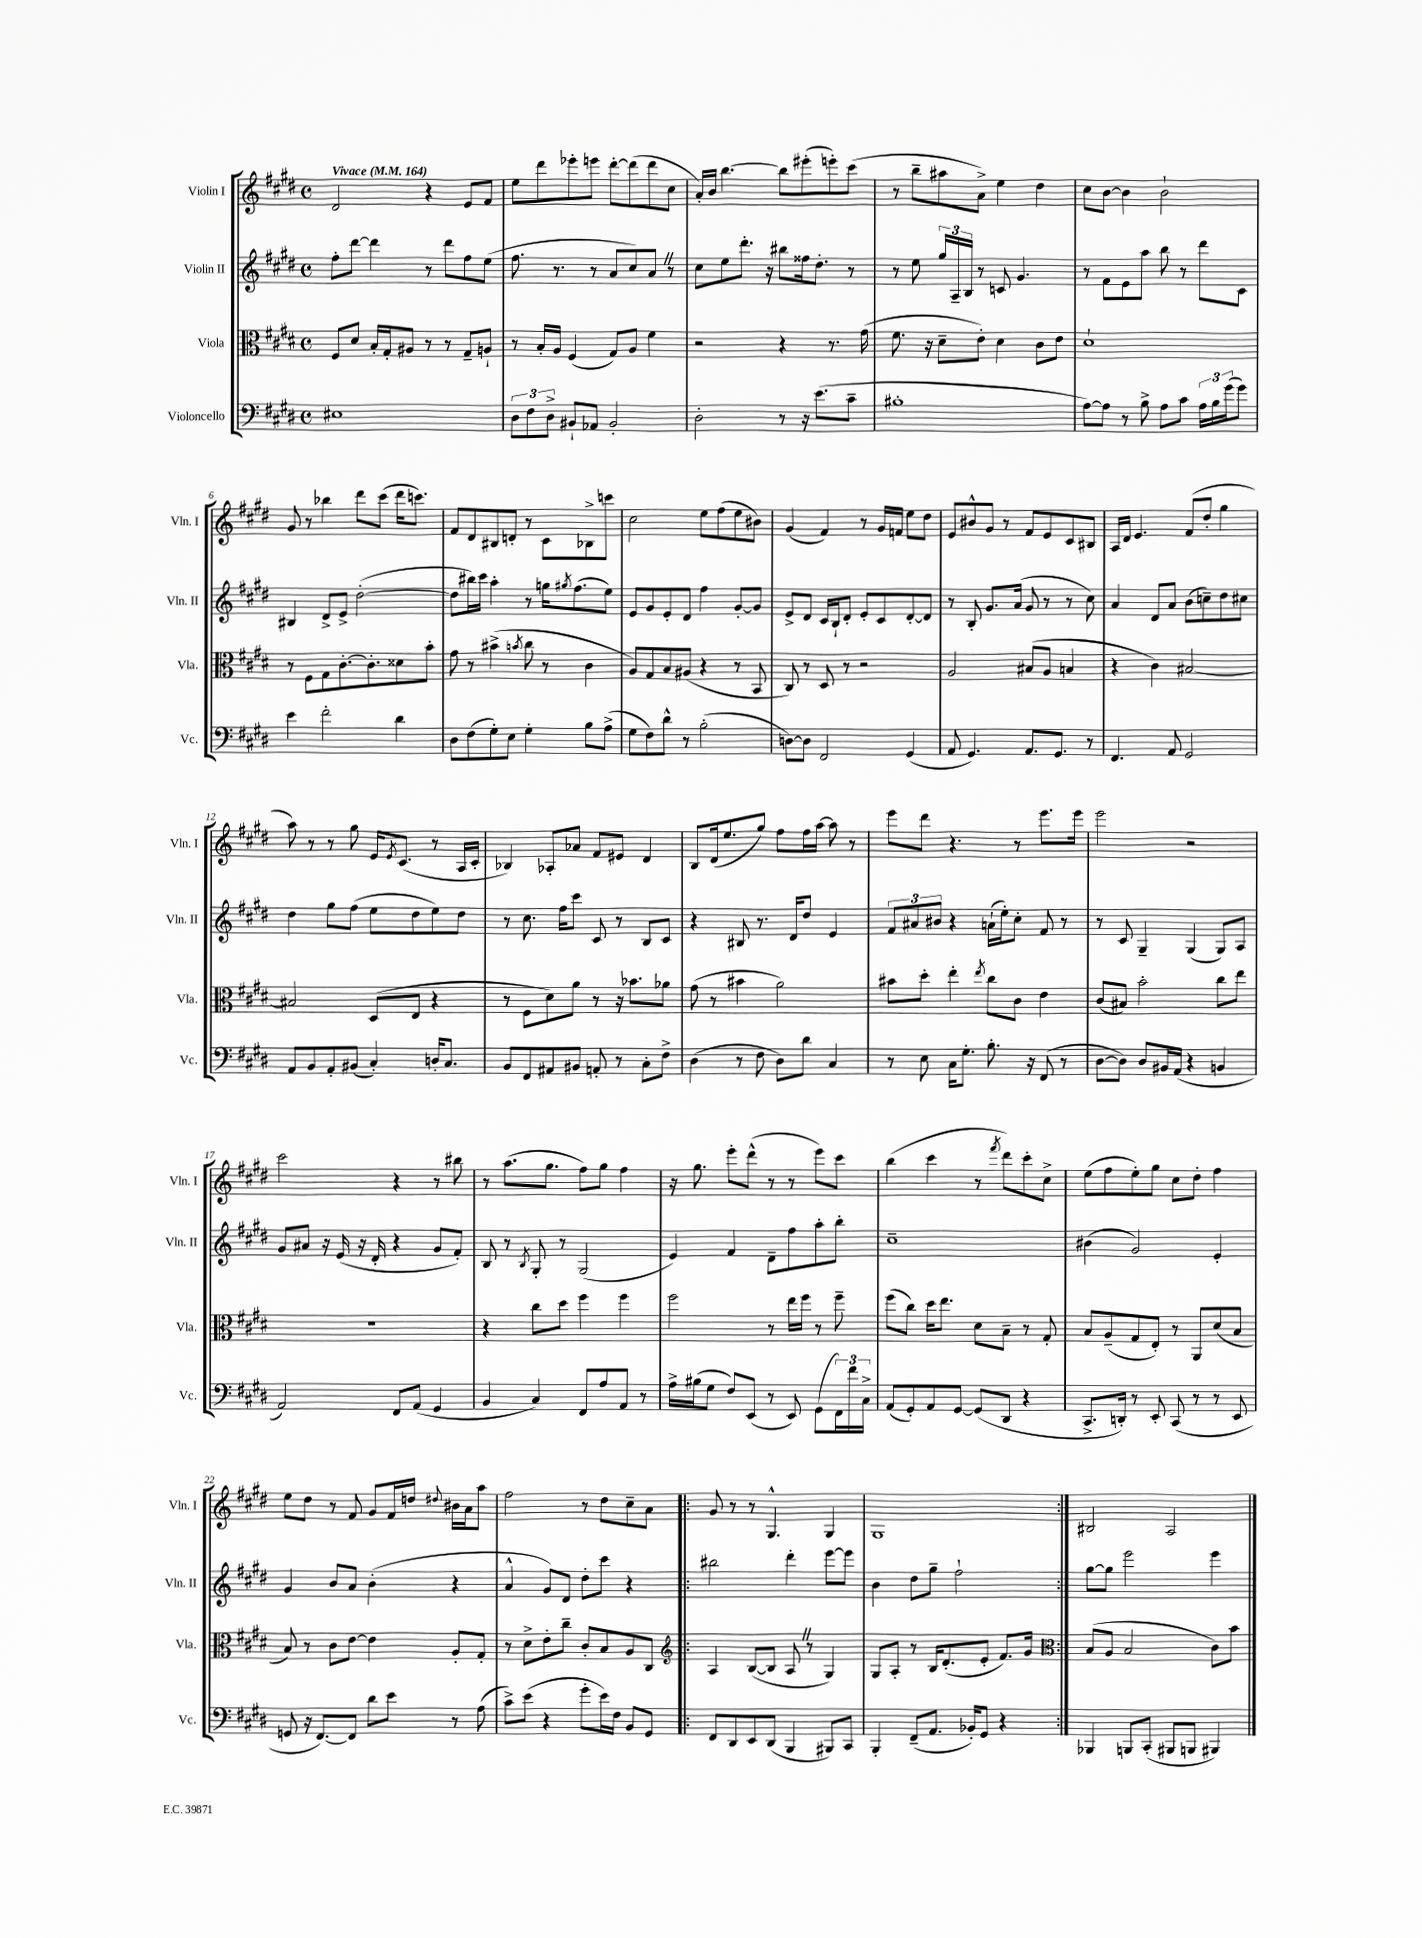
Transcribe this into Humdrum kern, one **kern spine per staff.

**kern	**kern	**kern	**kern
*staff4	*staff3	*staff2	*staff1
*clefF4	*clefC3	*clefG2	*clefG2
*k[f#c#g#d#]	*k[f#c#g#d#]	*k[f#c#g#d#]	*k[f#c#g#d#]
*M4/4	*M4/4	*M4/4	*M4/4
*met(c)	*met(c)	*met(c)	*met(c)
*MM164	*MM164	*MM164	*MM164
1E#	8F#/L	8ff#'\L	2d#/
.	8d#/J	[8ddd#\J	.
.	16B'/LL	4ddd#\]	.
.	16G#'/J	.	.
.	8A#/J	.	.
.	8r	8r	4r
.	8r	8ddd#\L	.
.	8G#~/L	8ff#\	8e/L
.	8A`/J	(8ee\J	8f#/J
=	=	=	=
12D#\L	8r	8.ff#\	8ee\L
12F#\	.	.	.
.	16B'/LL	.	8ddd#\
12D#^\J	.	.	.
.	16A/JJ	8.r	.
8BB#`/L	(4F#/	.	8eee-'\
8AA-/J	.	8r	8eee\J
2BB#'/	8G#/L)	8a/L	[8ddd#'\L
.	8A/J	8cc#/)	(8ddd#\]
.	4f#\	8a/J	8ddd#\
.	.	8r	8cc#\J
=	=	=	=
2D#'\	2r	8cc#\L	16a'/LL)
.	.	.	16b/JJ
.	.	8ee\	[4.bb\
.	.	8.ddd#'\J	.
.	.	16r	.
8r	4r	8bb#\L	8bb\]L
16r	.	16ff##\k	(8eee#'\
(8.e\L	.	8.dd#'\J	.
.	8.r	.	8eee'\)
8c#~\J	.	8r	(8ccc#\J
.	(16g#\	.	.
=	=	=	=
1B#'	8.f#\	8r	8r
.	.	8ee\	8bb~\L
.	16r	.	.
.	8d#~\L	24gg#/LL	8aa#\
.	.	24A~/	.
.	.	24B/JJ	.
.	8e'\J)	8r	8a^\J)
.	4d#\	8c/	4ee\
.	.	4.g#/	.
.	8c#\L	.	4dd#\
.	8e\J	.	.
=	=	=	=
[8A\L)	1d#`	8r	8cc#\L
8A\]J	.	8f#\L	[8b\J
8r	.	8e\	4b\]
8B^\	.	8aa\J	.
8A\L	.	8bb\	2b`\
8c#\J	.	8r	.
24A\LL	.	8ddd#\L	.
24B\	.	.	.
(24g#\J	.	.	.
8g#\J)	.	8c#\J	.
=	=	=	=
4e\	8r	4B#/	8g#/
.	8F#\L	.	8r
2f#'\	8G#\	8d#^/L	4bb-\
.	[8.c#'\	8e^/J	.
.	.	([2dd#'\	8ddd#\L
.	8.c#'\]	.	.
.	.	.	(8ccc#\J
4d#\	8d##\	.	16ddd#\LK
.	.	.	8.ccc\J)
.	8b'\J	.	.
=	=	=	=
8D#\L	8g#\	8dd#\]L	8f#/L
(8F#\	8r	16bb#\L)	8d#/
.	.	16ccc#\JJ	.
8G#'\)	(4b#^\	4aa'\	8B#/
8E\J	.	.	8d'/J
.	8qb/	.	.
4G#'\	8cc#\	8r	8r
.	8r	16gg\LK	8c#\L
.	.	8qgg#/	.
.	.	(8.ff#\	.
8B\L	4c#\	.	8B-^\
(8A^\J	.	8ee\J)	8ccc\J
=	=	=	=
8G#\L	8A/L)	8e/L	2cc#\
8F#\)	8G#/	8g#/	.
8d#^^\J	8B/	8e'/	.
8r	(8A#/J	8d#/J	.
(2B'\	4r	4ff#\	8ee\L
.	.	.	(8ff#\
.	8r	[8g#'/L	8ee\
.	8BB/	8g#/]J	8b#\J)
=	=	=	=
[8D\L)	8C#/)	8e^/L	(4g#/
8D\]J	8r	8d#/J	.
2FF#/	8D#/	16c#/LL	4f#/)
.	.	16B`/J	.
.	8r	8d#'/J	.
.	2r	8e'/L	8r
.	.	8c#/	16g#/LL
.	.	.	16f/JJ
(4GG#/	.	[8d#'/	8ee\L
.	.	8d#/]J	8dd#\J
=	=	=	=
8AA/	2A/	8r	8e/L
4.GG#/)	.	8B'/	8b#^^/
.	.	8.g#/L	8g#/J
.	.	.	8r
.	.	(16a/Jk	.
8.AA/L	(8B#/L	8g#/	8f#/L
.	8A/J	8r	8e/
8.GG#/J	.	.	.
.	4B/	8r	8c#/
8r	.	8cc#\)	8B#/J
=	=	=	=
4.FF#/	4r	4a/	16A/LL
.	.	.	16d#/JJ
.	.	.	4.e/
.	4c#\)	8d#/L	.
8AA/	.	8a/J	.
2GG#/	[2B#/	(8b\L	(8f#/L
.	.	8cc~\)	8dd#'/J
.	.	8dd#\	4gg#\
.	.	8cc#\J	.
=	=	=	=
8AA/L	2B#/]	4dd#\	8aa\)
8BB/	.	.	8r
8AA'/	.	8gg#\L	8r
(8BB#/J	.	(8ff#\J	8gg#\
4C#'/)	(8D#/L	8ee\L	16e/LK
.	.	.	8qe/
.	.	.	(8.c#/J
.	8E/J	8dd#\	.
16D'/LK	4r	8ee\)	8r
8.C#/J	.	.	.
.	.	8dd#\J	16A/LL
.	.	.	16c#'/JJ
=	=	=	=
8BB/L	8r	8r	4B-/)
8FF#/	8F#\L	8.cc#\	.
8AA#/	8d#\)	.	8A-'/L
.	.	16ff#\LK	.
8BB#/J	8a\J	8ccc#\J	8a-/J
8AA'/	8r	8c#/	8f#/L
8r	16r	8r	8e#/J
.	8.b-\L	.	.
8C#'\L	.	8B/L	4d#/
8F#^\J	8a-\J	8c#/J	.
=	=	=	=
(4D#\	(8g#\	4r	8B/L
.	8r	.	(16d#/k
.	.	.	8.ee/
8r	4b#\	8B#/	.
8F#\	.	8.r	8gg#/J)
8D#\L)	2a\)	.	8ff#\L
.	.	16d#/LK	.
8d#\J	.	8dd#/J	16ff#\L
.	.	.	[16aa\JJ
4C#/	.	4e/	8aa\]
.	.	.	8r
=	=	=	=
8r	8b#\L	12f#/L	8eee\L
.	.	12a#/	.
8E\	8dd#'\J	.	8ddd#\J
.	.	12b#/J	.
16C#\LK	4ee'\	4r	4.r
8.G#'\J	.	.	.
.	8qee/	.	.
8.B'\	8cc#\L	(16a`\LL	.
.	.	16ee'\J)	.
.	8c#\J	8cc#'\J	8r
16r	.	.	.
(8FF#/	4e\	8f#/	8.eee\L
8r	.	8r	.
.	.	.	16eee\Jk
=	=	=	=
[8D#\L	(8c#/L	8r	2eee\
8D#\]J)	8B#/J)	8c#/	.
8D#/L	2b'\	4G#~/	.
16BB#/L	.	.	.
(16AA/JJ	.	.	.
4r	.	(4G#/	2r
4BB/	8cc#\L	8G#/L)	.
.	8ee\J	8A/J	.
=	=	=	=
2AA/)	1r	8g#/L	2ccc#\
.	.	8a#/J	.
.	.	16r	.
.	.	(16e/	.
.	.	16r	.
.	.	16d#'/	.
8FF#/L	.	4r	4r
(8AA/J	.	.	.
4GG#/	.	8g#/L	8r
.	.	8f#'/J)	8bb#\
=	=	=	=
4BB/	4r	8B/	8r
.	.	8r	(8.aa\L
.	.	8qB/	.
4C#/)	8cc#\L	8G#'/	.
.	.	.	8.gg#\J
.	8dd#\J	8r	.
8FF#/L	4ff#\	(2G#/	8ff#\L)
8A/	.	.	8gg#\J
8AA/J	4ff#\	.	4ff#\
8r	.	.	.
=	=	=	=
16A^\LL	2ff#\	4e/)	16r
(16B#\J	.	.	8.gg#\
8G#\J	.	.	.
8F#/L)	.	4f#/	8eee'\L
(8EE/J	.	.	(8ddd#^^\J
8r	8r	8d#~\L	8r
8EE/)	16ee\LL	8ff#\	8r
.	16ff#\JJ	.	.
(8GG#\L	8r	8aa'\	8eee\L)
24FF#\L)	8ff#~\	8bb'\J	8ccc#\J
24f#\	.	.	.
24C#^\JJ	.	.	.
=	=	=	=
(8AA/L	(8ff#\L	1cc#~	(4bb\
8GG#'/)	8cc#\J)	.	.
8AA/	16dd#\LK	.	4ccc#\
.	8.ee\J	.	.
[8GG#/J	.	.	.
(8GG#/]L	8d#\L	.	8r
.	.	.	8qfff#/
8DD#/J	8B~\J	.	8ddd#\L)
4r	8r	.	8ccc#'\
.	8G#'/	.	8cc#^\J
=	=	=	=
8.CC#^/L	8B/L	(4b#\	(8ee\L
.	(8A~/	.	8ff#\
16DD'/Jk)	.	.	.
8r	8G#/	2g#/)	8ee'\)
8EE'/	8E'/J)	.	8gg#\J
(8CC#/	8r	.	8cc#\L
8r	8AA/L	.	8dd#'\J
8r	(8d#/	4e'/	4ff#\
8EE/	8B/J	.	.
=	=	=	=
8GG/	8B/)	4g#/	8ee\L
16r	8r	.	8dd#\J
[8.FF#/L)	.	.	.
.	8c#\L	8b/L	8r
8FF#/]J	[8e\J	8a/J	8f#/
8d#\L	4e\]	(4b'\	8g#/L
8e\J	.	.	16f#/L
.	.	.	16dd/JJ
.	.	.	8qqdd#/
8r	8A'/L	4r	16b#\LL
.	.	.	16a\J
(8A\	8G#'/J	.	8aa\J
=	=	=	=
8c#^\L)	8r	4a^^/	2ff#\
(8e\J	8d#^\L	.	.
4r	8e'\	8g#/L)	.
.	8cc#~\J	8d#/J	.
8g#'\L	8c#'/L	8dd#'\L	8r
16e\L)	8B/	8ccc#\J	8dd#\L
16F#\JJ	.	.	.
8BB/L	8A/	4r	8cc#~\
8GG#/J	8C#/J	.	8a\J
=!|:	=!|:	=!|:	=!|:
*	*clefG2	*	*
8FF#/L	4A/	2bb#\	8g#/
8DD#/	.	.	8r
8EE/	([8B/L	.	8r
(8DD#/J	8B/]J	.	4.G#^^/
4BBB/	8A/	4ddd#'\	.
.	8r	.	.
8BBB#/L)	4G#/)	[8eee\L	4G#/
8CC#/J	.	8eee\]J	.
=	=	=	=
4BBB'/	8G#/L	4b\	1G#
.	8A'/J	.	.
(8FF#~/L	8r	8dd#\L	.
8.AA/J	16B/LK	8gg#~\J	.
.	(8.d#'/	.	.
.	.	2ff#`\	.
16BB-'/LK)	.	.	.
8GG#/J	8e'/J	.	.
4r	8.f#/L)	.	.
.	16g#/Jk	.	.
=:|!	=:|!	=:|!	=:|!
*	*clefC3	*	*
4BBB-/	(8B/L	[8gg#\L	2B#/
.	8A/J	8gg#\]J	.
8BBB/L	2B/	2eee\	.
(8CC#'/J	.	.	.
8BBB#/L	.	.	2A/
8BBB/J	.	.	.
4BBB#/)	8c#\L)	4eee\	.
.	8b\J	.	.
==	==	==	==
*-	*-	*-	*-
